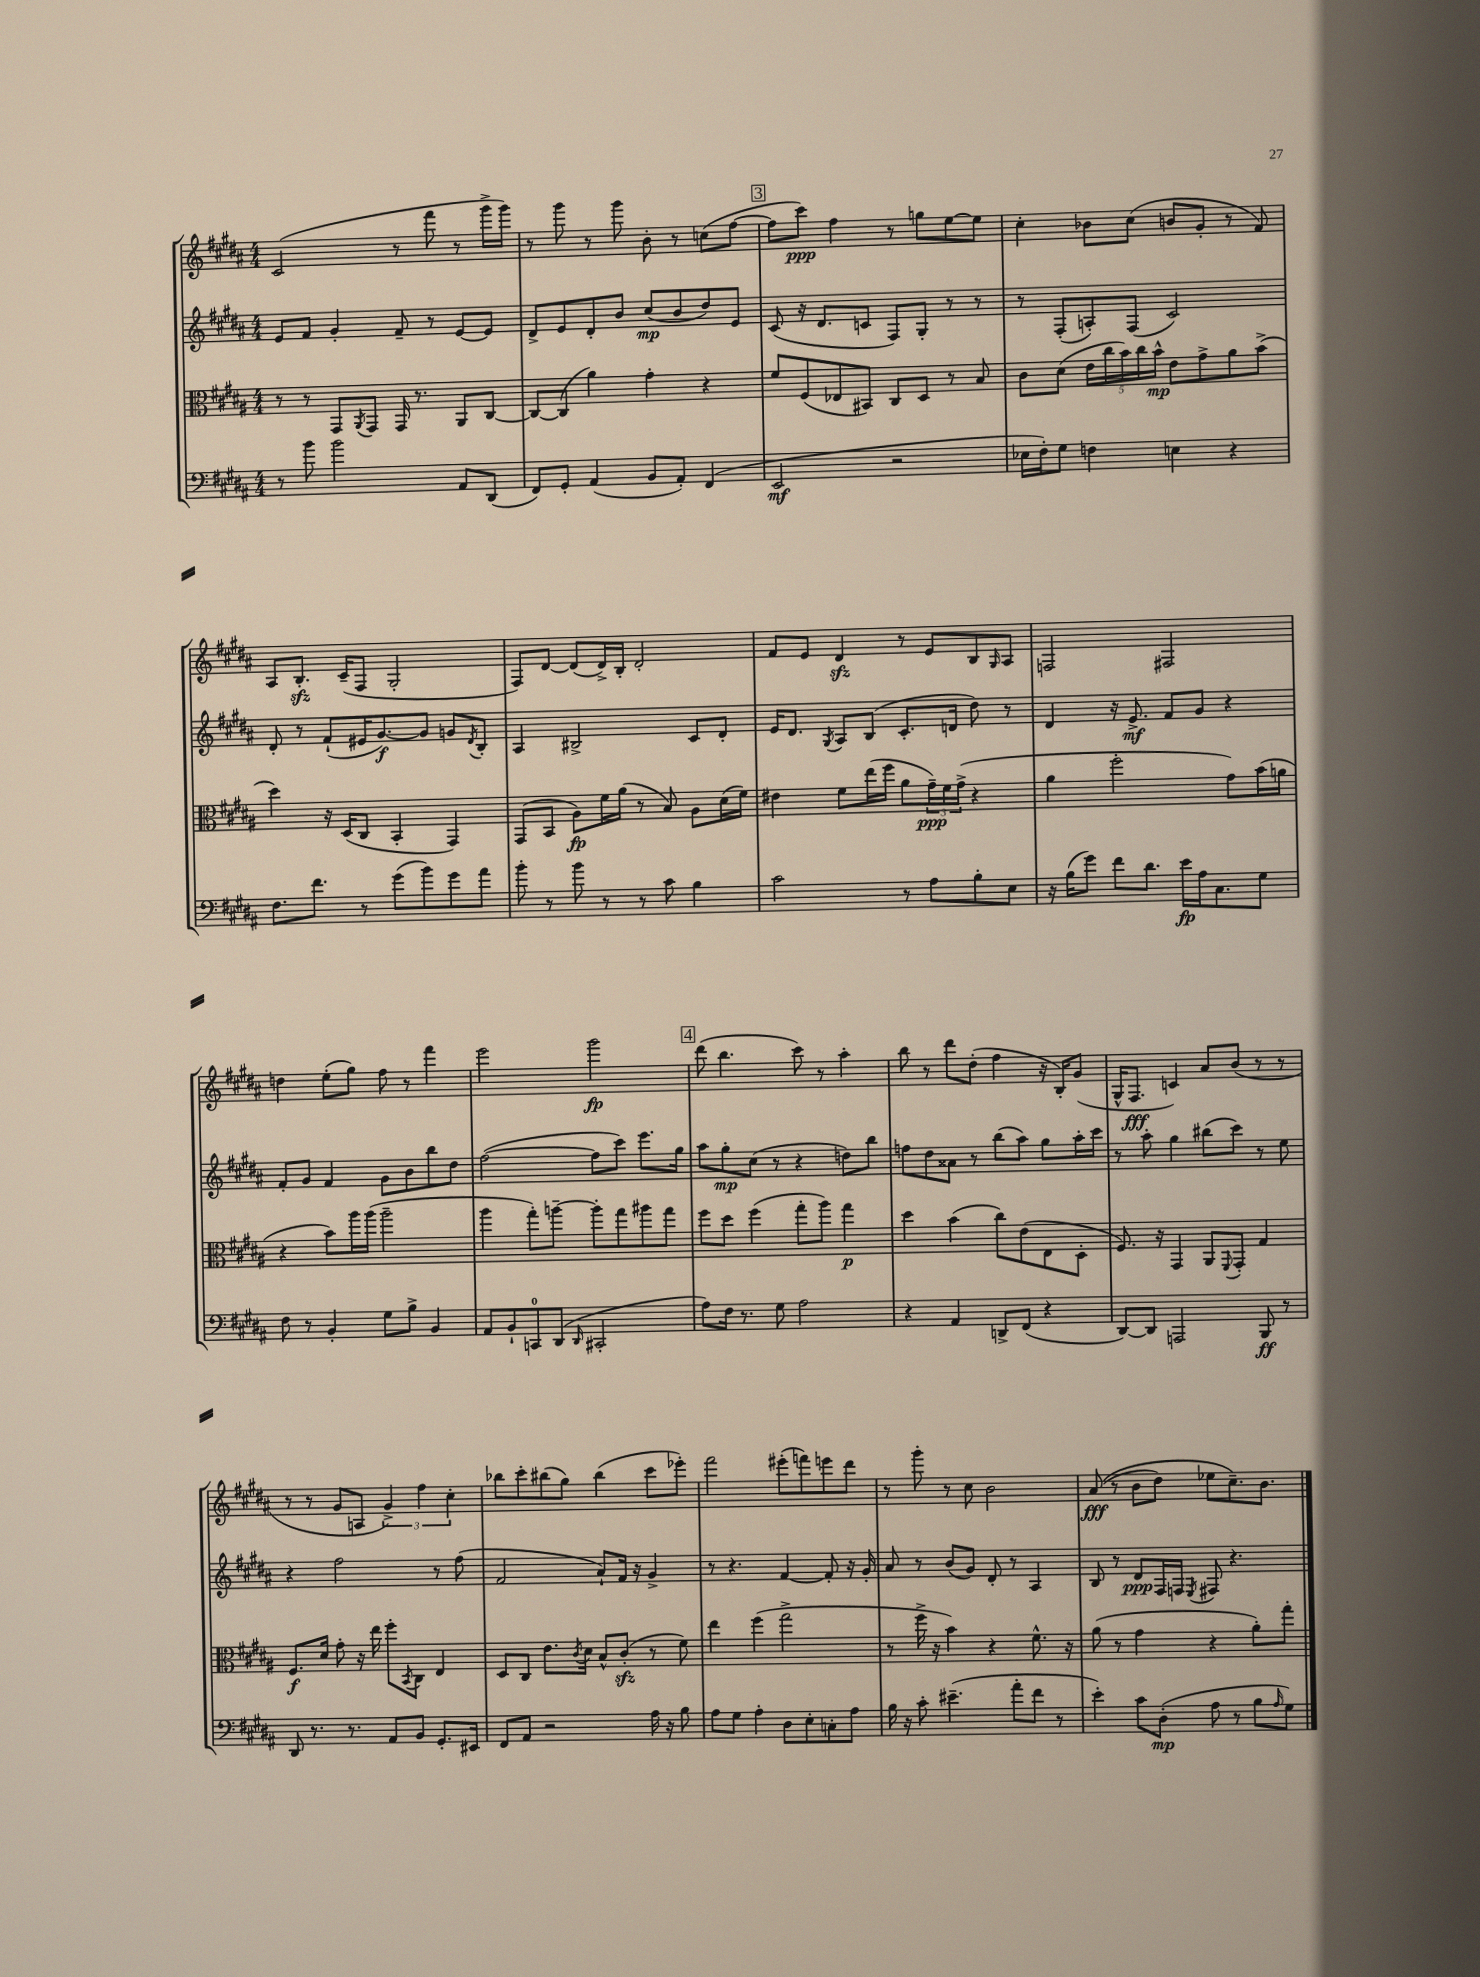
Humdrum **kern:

**kern	**kern	**kern	**kern
*staff4	*staff3	*staff2	*staff1
*clefF4	*clefC3	*clefG2	*clefG2
*k[f#c#g#d#a#]	*k[f#c#g#d#a#]	*k[f#c#g#d#a#]	*k[f#c#g#d#a#]
*M4/4	*M4/4	*M4/4	*M4/4
8r	8r	8e/L	(2c#/
8b\	8r	8f#/J	.
2b\	8GG#/L	4g#'/	.
.	8qAA#/	.	.
.	8GG#/J	.	.
.	16GG#/	8f#~/	8r
.	8.r	.	.
.	.	8r	8fff#\
8AA#/L	8AA#/L	[8e/L	8r
(8DD#/J	[8C#/J	8e/]J	16ggg#^\LL
.	.	.	16ggg#\JJ)
=	=	=	=
8FF#/L)	8C#/_L	8d#^/L	8r
8GG#'/J	(8C#/]J	8e/	8ggg#\
(4AA#/	4a#\)	8d#'/	8r
.	.	8b/J	8ggg#\
8BB/L	4g#'\	(8cc#/L	8b'\
8AA#'/J)	.	8b/	8r
(4FF#/	4r	8dd#/)	(8cc\L
.	.	8e/J	[8ff#\J
=	=	=	=
2EE/	8f#/L	(8c#/	8ff#\]L
.	(8F#/	16r	8ccc#\J)
.	.	8.d#/L	.
.	8E-/	.	4ff#\
.	8BB#/J)	8c/J	.
2r	8C#/L	8F#/L)	8r
.	8D#/J	8G#'/J	8gg\L
.	8r	8r	[8ee\
.	8B/	8r	8ee\]J
=	=	=	=
16E-\LL	8c#\L	8r	4cc#'\
16F#'\J)	.	.	.
8G#\J	(8d#\J	(8F#'/L	.
4F\	20e\LL	8A'/)	8b-\L
.	20cc#\	.	.
.	20b\)	.	.
.	.	(8F#/J	(8cc#\J
.	20cc#\	.	.
.	20b^^\JJ	.	.
4E\	8e\L	2c#/)	8b/L
.	8g#^\	.	8g#'/J
4r	8a#\	.	8r
.	(8b^\J	.	8f#/)
=	=	=	=
8.F#\L	4dd#\)	8d#'/	8A#/L
.	.	8r	8.B'/J
8.f#\J	.	.	.
.	16r	(8f#`/L	.
.	(16D#/LK	.	(16c#~/LK
8r	8C#/J	16e#/K	8F#/J
.	.	[8.g#/)	.
(8g#\L	4BB'/	.	2G#'/
8b\)	.	8g#/]J	.
8g#\	4GG#/)	8g/L	.
.	.	8qd#/	.
8a#\J	.	8B'/J	.
=	=	=	=
8b'\	(8GG#/L	4A#/	8F#/L)
8r	8BB/J	.	[8d#/J
8b\	8A#\L)	2B#^/	(8d#/]L
8r	16f#\L	.	16d#^/L)
.	(16a#\JJ	.	16B'/JJ
8r	8r	.	2d#'/
8c#\	8B/)	.	.
4B\	8A#\L	8c#/L	.
.	(16d#\L	8d#'/J	.
.	16f#\JJ)	.	.
=	=	=	=
2c#\	4e#\	16e/LK	8f#/L
.	.	8.d#/J	.
.	.	.	8e/J
.	.	8qG#/	.
.	8f#\L	8A#/L	4d#/
.	(16ee\L	(8B/J	.
.	16ff#\JJ	.	.
8r	8a#\L	8.c#'/L	8r
8A#\L	24g#~\L)	.	8e/L
.	24f#\	.	.
.	.	16d/Jk	.
.	(24g#^\JJ	.	.
8B'\	4r	8dd#\)	8B/
.	.	.	16qqG#/
8E\J	.	8r	8A#/J
=	=	=	=
16r	4a#\	4d#/	2F/
(16B\LK	.	.	.
8g#\J)	.	.	.
8f#\L	2ff#'\	16r	.
.	.	8.e^/	.
8.d#\J	.	.	.
.	.	8f#/L	2F#/
16e\LL	.	.	.
16A#\J	.	8g#/J	.
8.C#\	.	.	.
.	8g#\L)	4r	.
8G#\J	(16b\L	.	.
.	16a\JJ	.	.
=	=	=	=
8F#\	4r	8f#'/L	4dd\
8r	.	8g#/J	.
4BB'/	8b\L)	4f#/	(8ee'\L
.	16aa#\L	.	8gg#\J)
.	(16aa#\JJ	.	.
8G#\L	2aa#~\	8g#\L	8ff#\
8B^\J	.	8b\	8r
4BB/	.	8bb\	4fff#\
.	.	8dd#\J	.
=	=	=	=
8AA#/L	4aa#\	([2ff#\	2eee\
8BB`/	.	.	.
8CC/	8gg#'\L)	.	.
(8DD#/J	[8aa~\J	.	.
16qqDD#/	.	.	.
2CC#'/	8aa'\]L	8ff#\]L	2ggg#\
.	8gg#\	8ccc#\J)	.
.	8aa#\	8.eee\L	.
.	8gg#\J	.	.
.	.	16gg#\Jk	.
=	=	=	=
8A#\L)	8ff#\L	8aa#\L	(8ddd#\
16F#\Jk	8dd#\J	8gg#'\	4.bb\
8.r	.	.	.
.	(4ff#\	(8cc#\J	.
8G#\	.	8r	.
2A#\	8gg#'\L	4r	8ccc#\)
.	8aa#\J)	.	8r
.	4gg#\	8dd\L)	4aa#'\
.	.	8bb\J	.
=	=	=	=
4r	4dd#\	8ff\L	8bb\
.	.	8dd#\	8r
4AA#/	(4b\	8a##\J	8ddd#\L
.	.	8r	(8dd#'\J
8DD^/L	8cc#\L)	(8bb\L	4ff#\
(8FF#/J	(8e\	8aa#\J)	.
4r	8E\	8gg#\L	16r
.	.	.	16B'/LK)
.	8D#'\J	16aa#'\L	(8g#/J
.	.	16ccc#\JJ	.
=	=	=	=
[8DD#/L)	8.F#/)	8r	16G#^^/LK
.	.	.	8.F#/J
8DD#/]J	.	8aa#'\	.
.	16r	.	.
2AAA/	4GG#/	4gg#\	4c/)
.	8AA#/L	(8bb#\L	8a#/L
.	8qqFF#/	.	.
.	8GG#'/J	8ccc#\J)	(8b/J
8BBB/	4G#/	8r	8r
8r	.	8ee\	8r
=	=	=	=
8DD#/	8.F#/L	4r	8r
8.r	.	.	8r
.	16d#/Jk	.	.
.	8g#'\	2ff#\	8g#/L
8.r	.	.	.
.	16r	.	8A/J
.	16ee\	.	.
8AA#/L	8ff#'\L	.	6g#^/)
.	8qBB/	.	.
8BB/J	8C#\J	.	.
.	.	.	6ff#\
8.GG#'/L	4E/	8r	.
.	.	.	6cc#'\
.	.	(8ff#\	.
16EE#/Jk	.	.	.
=	=	=	=
8FF#/L	8D#/L	2f#/	8bb-\L
8AA#/J	8C#/J	.	8ccc#'\
2r	8.e\L	.	(8bb#\
.	.	.	8gg#\J)
.	8qc#/	.	.
.	16d#\Jk	.	.
.	8B^^/L	8a#`/L)	(4bb#\
.	(8c#'/J	16f#/Jk	.
.	.	16r	.
16A#\	8r	4g#^/	8ccc#\L
16r	.	.	.
8B\	8f#\)	.	8eee-'\J)
=	=	=	=
8A#\L	4ee\	8r	2fff#\
8G#\J	.	4.r	.
4A#'\	(4ff#\	.	.
8D#\L	2gg#^\	[4f#/	(8eee#'\L
8E'\	.	.	8fff\)
8C'\	.	8f#'/]	8eee\
8A#\J	.	16r	8ddd#\J
.	.	16g#'/	.
=	=	=	=
16B\	8r	8a#/	8r
16r	.	.	.
8c#'\	16ff#^\	8r	8ggg#'\
.	16r	.	.
(4.e#~\	4b\)	(8b/L	8r
.	.	8g#/J)	8cc#\
.	4r	8d#'/	2b\
8a#'\L	.	8r	.
8f#\J	8.f#^^\	4A#/	.
8r	.	.	.
.	16r	.	.
=	=	=	=
4e'\)	(8a#\	8B/	&((8a#/
.	8r	8r	8r
8c#\L	4g#\	8d#/L	8b\L
(8D#'\J	.	16F#/L	8dd#\J)
.	.	16F/JJ	.
.	.	8qE/	.
8A#\	4r	8F#/	8ee-\L
8r	.	4.r	8.cc#~\&)
8B\L	8a#'\L)	.	.
.	.	.	8.b\J
16qqA#/	.	.	.
8G#\J)	8gg#'\J	.	.
==	==	==	==
*-	*-	*-	*-
